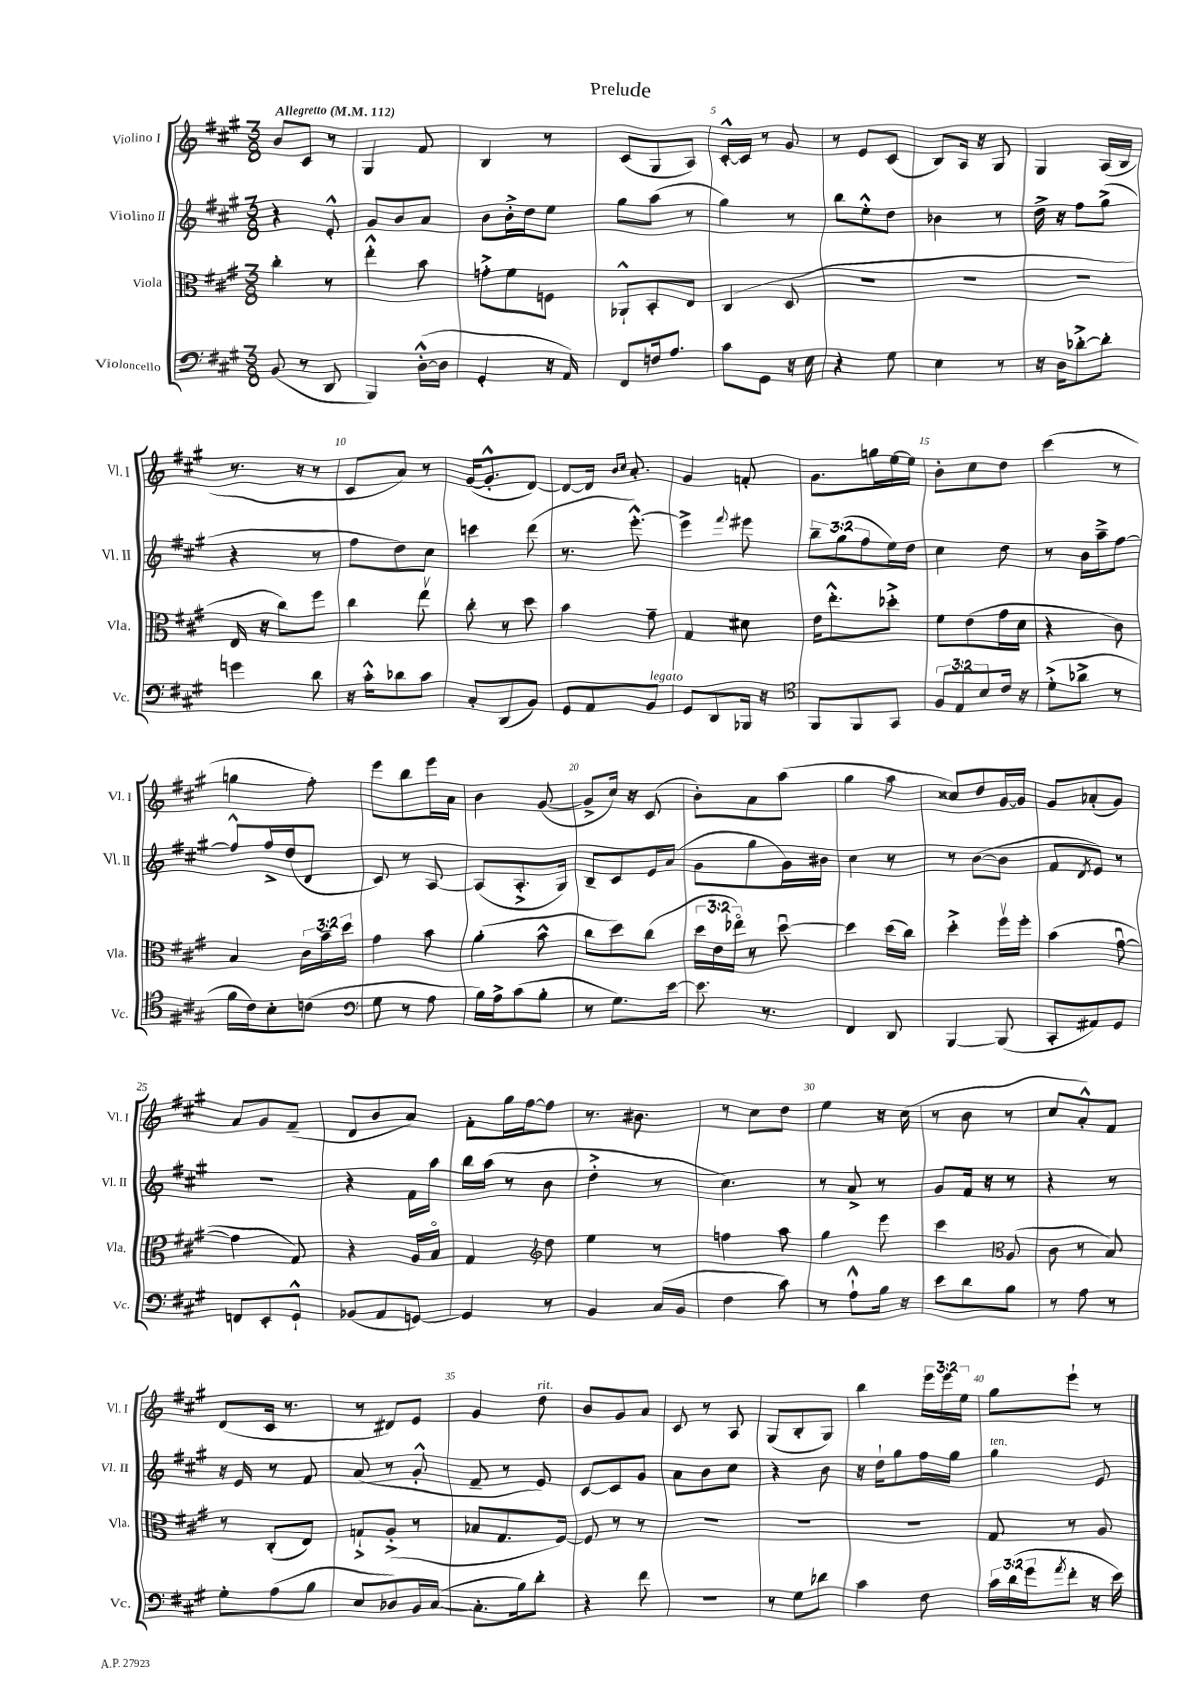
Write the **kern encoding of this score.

**kern	**kern	**kern	**kern
*part4	*part3	*part2	*part1
*staff4	*staff3	*staff2	*staff1
*I"Violoncello	*I"Viola	*I"Violino II	*I"Violino I
*I'Vc.	*I'Vla.	*I'Vl. II	*I'Vl. I
*clefF4	*clefC3	*clefG2	*clefG2
*k[f#c#g#]	*k[f#c#g#]	*k[f#c#g#]	*k[f#c#g#]
*M3/8	*M3/8	*M3/8	*M3/8
*MM112	*MM112	*MM112	*MM112
=1	=1	=1	=1
!	!	!	!LO:TX:a:B:t=Allegretto
(8BB/	4cc#'\	4r	8b/L
8r	.	.	8c#/J
8DD/	8r	8e'^^/	8r
=2	=2	=2	=2
4BBB/)	4ee'^^\	8g#/L	4G#/
.	.	8b/	.
([16D'^^\LL	8b\	8a/J	8f#/
16D\JJ]	.	.	.
=3	=3	=3	=3
4GG#'/	8gn'^\L	8b\L	4B/
.	8f#\	16b'^\L	.
.	.	16dd\J	.
16r	8Fn\J	8ee\J	8r
16AA/)	.	.	.
=4	=4	=4	=4
8FF#/L	8AA-X`^^/L	8gg#\L	(8c#/L
16Fn/k	8BB'/	(8aa\J	8G#/
8.A/J	.	.	.
.	8E/J	8r	8A/J)
=5	=5	=5	=5
8c#\L	(4C#/	4gg#\)	[16c#'^^/LL
.	.	.	16c#/JJ]
8GG#\J	.	.	8r
16r	8D/	8r	8g#/
16E\	.	.	.
=6	=6	=6	=6
4r	4.r	8bb\L	8r
.	.	8ee'^^\	8e/L
8G#\	.	8dd\J	(8c#/J
=7	=7	=7	=7
4E\	4.r	4b-X\	8B/L)
.	.	.	16A/Jk
.	.	.	16r
8r	.	8r	8G#/
=8	=8	=8	=8
16r	4.r	16dd^\	4G#/
16D\KL	.	16r	.
[8d-X'^\	.	8ff#\L	.
8d-'\J]	.	(8gg#^\J	(16A/LL
.	.	.	16B/JJ
!!LO:LB:g=z
=9	=9	=9	=9
4gn\	16E/	4r	8.r
.	16r	.	.
.	8cc#\L)	.	.
.	.	.	16r
8d\	8ff#\J	8r	8r
=10	=10	=10	=10
16r	4cc#\	8ff#\L	8c#/L
16c#'^^\KL	.	.	.
8d-X\	.	8dd\)	8a/J)
8c#\J	8eev\	8cc#\J	8r
=11	=11	=11	=11
8C#'/L	8cc#'\	4cccn\	([16g#/KL
.	.	.	8.g#'^^/]
(8DD/	8r	.	.
8BB/J)	8dd\	(8ddd\	[8d/J)
=12	=12	=12	=12
8GG#/L	4b\	8.r	8d/L_
8AA/	.	.	16d/Jk]
.	.	.	16qqb/LL
.	.	.	16qqcc#/JJ
.	.	[8.eee'^^\)	8.a'/
!LO:TX:a:i:t=legato	!	!	!
8BB/J	8g#~\	.	.
=13	=13	=13	=13
8GG#/L	4G#/	4eee^\]	4g#/
8DD/	.	.	.
.	.	8qqfff#/	.
16BBB-X/Jk	8d#X\	8eee#X\	8fn'/
16r	.	.	.
=14	=14	=14	=14
*clefC4	*	*	*
8FF#/L	16e\KL	12bb~\L	8.g#\L
.	8.ee'^^\	.	.
.	.	(12gg#\	.
8FF#/	.	.	.
.	.	12ff#\	.
.	.	.	16ggn\L
8GG#/J	8dd-X'^\J	16ee\L)	[16ee\
.	.	16dd\JJ	16ee\JJ]
=15	=15	=15	=15
12F#/L	8f#\L	4cc#\	8b'\L
12E/	.	.	.
.	(8e\	.	8cc#\
12B/	.	.	.
16c#/Jk	16g#\L	8dd\	8dd\J
16r	16d\JJ	.	.
=16	=16	=16	=16
(8d'^\L	4r	8r	(4ccc#\
8a-X^\J	.	16b\LL	.
.	.	16aa~^\J	.
8r	8c#\)	[8ff#\J	8r
!!LO:LB:g=z
=17	=17	=17	=17
16f#\LL	4B/	8ff#^^/L]	4ggn\
16c#\J)	.	.	.
8B'\	.	16ff#^/L	.
.	.	(16dd/J	.
(8cn\J	24c#\LL	8d/J	8ff#'\)
.	24b~\	.	.
.	24dd\JJ	.	.
=18	=18	=18	=18
*clefF4	*	*	*
8G#\	4g#\	8c#/)	8eee\L
8r	.	8r	8bb\
8A\	8b\	[8A/	16eee\L
.	.	.	16a\JJ
=19	=19	=19	=19
16B\LL)	(4a'\	(8A/L]	4b\
16A^\J	.	.	.
(8c#\	.	8.A'^/	.
8B'\J	8b^^\	.	([8g#/
.	.	16G#/Jk)	.
=20	=20	=20	=20
8r	8cc#\L	8B~/L	8g#^/L]
8.G#\L)	8dd\)	8c#/	16cc#/Jk)
.	.	.	16r
.	(8cc#\J	16e/L	(8c#/
[16e\Jk	.	(16a/JJ	.
=21	=21	=21	=21
8.e\]	24dd\LL	8g#\L	8b'\L)
.	24e\	.	.
.	24ee-X\JJ)	.	.
.	8r	8gg#\	8a\
8.r	.	.	.
.	[8ddu\	16g#\L)	(8aa\J
.	.	16b#X\JJ	.
=22	=22	=22	=22
4FF#/	4dd\]	4cc#\	4gg#\
8DD/	(16dd\LL	8r	8aa\
.	16cc#\JJ)	.	.
=23	=23	=23	=23
[4BBB/	4dd'^\	8r	8cc##X/L)
.	.	([8b\L	8dd/
(8BBB/]	16ff#v\LL	8b\J]	[16g#/L
.	16ff#'\JJ	.	16g#/JJ]
=24	=24	=24	=24
8CC#'/L	(4b\	8f#/L	8g#/L
.	.	8qd/	.
8AA#X/)	.	8e/J)	(8a-X'/
8GG#/J	[8g#u\	8r	8g#/J)
!!LO:LB:g=z
=25	=25	=25	=25
8FFn/L	4g#\]	4.r	8a/L
8EE'/	.	.	8g#/
8GG#`^^/J	8G#/)	.	(8f#~/J
=26	=26	=26	=26
(8BB-X/L	4r	4r	8d/L
8AA/	.	.	8b/
[8GGn/J)	16A/LL	16f#\LL	8a/J)
.	16B/JJ	16aa\JJ	.
=27	=27	=27	=27
4GG/]	4G#/	16bb\LL	8f#'\L
.	.	(16aa\JJ	.
.	.	8r	16gg#\L
.	.	.	[16ff#\J
*	*clefG2	*	*
8r	8dd\	8b\	8ff#\J]
=28	=28	=28	=28
4BB/	4ee\	4dd'^\	8.r
.	.	.	8.b#X\
(16C#/LL	8r	8r	.
16BB/JJ	.	.	.
=29	=29	=29	=29
4F#\	4ffn\	4.cc#\)	8r
.	.	.	8cc#\L
8c#\)	8aa\	.	8dd\J
=30	=30	=30	=30
8r	4gg#\	8r	4ee\
8A`^^\L	.	8a^/	.
16B\Jk	8eee\	8r	16r
16r	.	.	(16cc#\
=31	=31	=31	=31
8e\L	4ccc#\	8g#/L	8r
8d\	.	16f#/Jk	8b\
.	.	16r	.
*	*clefC3	*	*
8B\J	(8A/	8r	8r
=32	=32	=32	=32
8r	8c#\	4r	8cc#/L
8A\	8r	.	8a'^^/)
8r	8B/)	8r	8f#/J
!!LO:LB:g=z
=33	=33	=33	=33
8G#'\L	8r	16r	(8d/L
.	.	16e/	.
(8A\	(8C#'/L	8r	16c#/Jk
.	.	.	8.r
8B\J	8E/J)	8f#/	.
=34	=34	=34	=34
8E/L	8Gn`^/L	(8a/	8r
8D-X/)	(8A'^/J	8r	8d#X/L)
16BB/L	8r	8g#'^^/	8e/J
([16C#/JJ	.	.	.
=35	=35	=35	=35
8.C#'\L]	8B-X/L	8f#~/	4g#/
.	8.G#/	8r	.
16B\k)	.	.	.
!	!	!	!LO:TX:a:i:t=rit.
8d'\J	.	8e/)	8dd\
.	[16F#/Jk)	.	.
=36	=36	=36	=36
4r	8F#/]	[8c#/L	8b/L
.	8r	8c#/]	8g#/
8f#\	8r	8g#/J	8a/J
=37	=37	=37	=37
4.r	4.r	8a\L	8c#/
.	.	8b\	8r
.	.	8cc#\J	8A/
=38	=38	=38	=38
8r	4.r	4r	(8G#/L
8G#\L	.	.	8B'/
8d-X\J	.	8b\	8G#/J)
=39	=39	=39	=39
4c#\	4.r	16r	4bb\
.	.	16dd`\KL	.
.	.	8gg#\	.
8F#\	.	16ff#\L	24eee\LL
.	.	.	24eee\
.	.	16gg#\JJ	.
.	.	.	24ee\JJ
=40	=40	=40	=40
!	!	!LO:TX:a:i:t=ten.	!
24c#\LL	8G#/	4gg#\	8gg#\L
(24d\	.	.	.
24g#\J	.	.	.
8qa/	.	.	.
8f#'\J	8r	.	8eee`\J
16r	8A/	8e/	8r
16e\)	.	.	.
==	==	==	==
*-	*-	*-	*-
